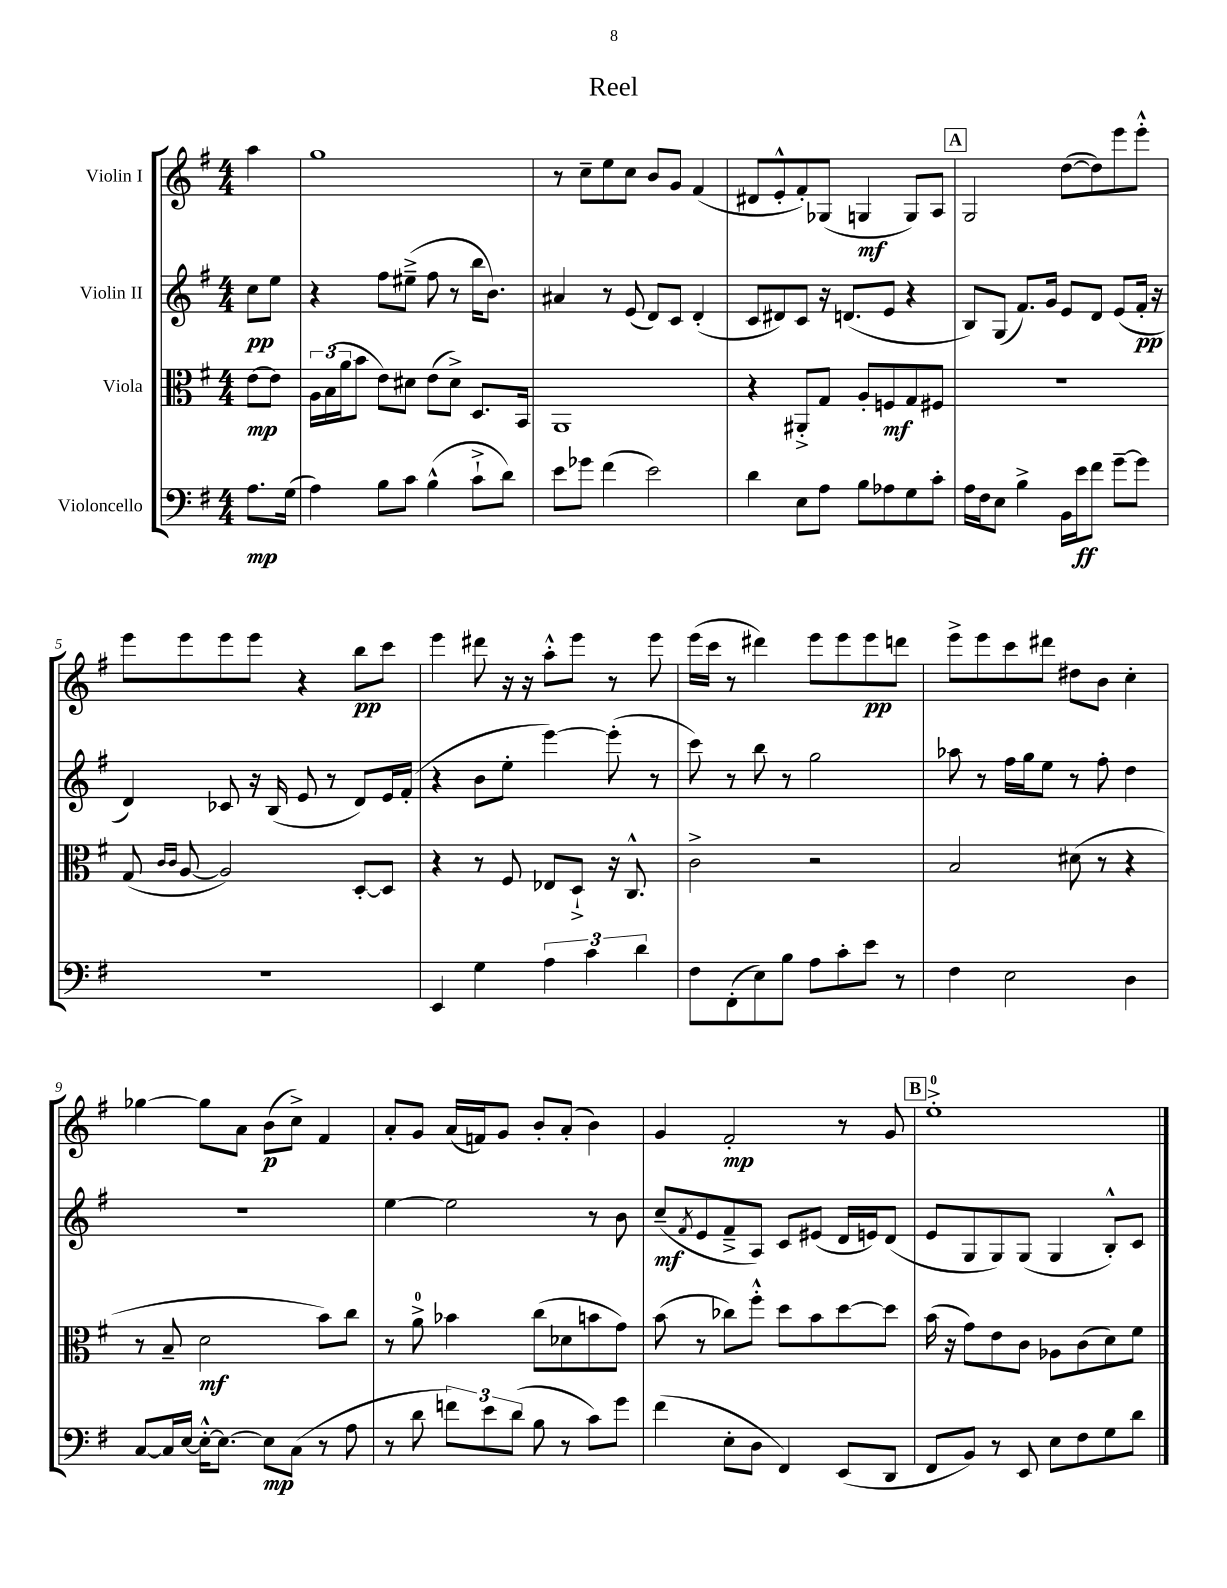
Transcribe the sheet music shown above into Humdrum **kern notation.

**kern	**dynam	**kern	**dynam	**kern	**dynam	**kern	**dynam
*part4	*part4	*part3	*part3	*part2	*part2	*part1	*part1
*staff4	*staff4	*staff3	*staff3	*staff2	*staff2	*staff1	*staff1
*I"Violoncello	*	*I"Viola	*	*I"Violin II	*	*I"Violin I	*
*clefF4	*	*clefC3	*	*clefG2	*	*clefG2	*
*k[f#]	*	*k[f#]	*	*k[f#]	*	*k[f#]	*
*M4/4	*	*M4/4	*	*M4/4	*	*M4/4	*
=	=	=	=	=	=	=	=
8.A\L	mp	[8e\L	mp	8cc\L	pp	4aa\	.
.	.	8e\J]	.	8ee\J	.	.	.
(16G\Jk	.	.	.	.	.	.	.
=1	=1	=1	=1	=1	=1	=1	=1
4A\)	.	24A\LL	.	4r	.	1gg	.
.	.	(24B\	.	.	.	.	.
.	.	24a\J	.	.	.	.	.
.	.	8b\J	.	.	.	.	.
8B\L	.	8e\L)	.	8ff#\L	.	.	.
8c\J	.	8d#X\J	.	(8ee#X~^\J	.	.	.
(4B^^\	.	(8e\L	.	8ff#\	.	.	.
.	.	8d#^\J)	.	8r	.	.	.
8c`^\L	.	8.D/L	.	16bb\KL	.	.	.
.	.	.	.	8.b\J)	.	.	.
8d\J)	.	.	.	.	.	.	.
.	.	16BB/Jk	.	.	.	.	.
=2	=2	=2	=2	=2	=2	=2	=2
8e\L	.	1AA	.	4a#X/	.	8r	.
8g-X\J	.	.	.	.	.	8cc~\L	.
(4f#\	.	.	.	8r	.	8ee\	.
.	.	.	.	(8e/	.	8cc\J	.
2e\)	.	.	.	8d/L)	.	8b/L	.
.	.	.	.	8c/J	.	8g/J	.
.	.	.	.	(4d'/	.	(4f#/	.
=3	=3	=3	=3	=3	=3	=3	=3
4d\	.	4r	.	8c/L	.	8d#X/L	.
.	.	.	.	8d#X/)	.	8e'^^/	.
8E\L	.	8AA#X'^/L	.	8c/J	.	8f#'/)	.
8A\J	.	8G/J	.	16r	.	(8G-X/J	.
.	.	.	.	(8.dn/L	.	.	.
8B\L	.	8A'/L	.	.	.	4Gn/	mf
8A-X\	.	8Fn/	mf	8e/J	.	.	.
8G\	.	8G/	.	4r	.	8G/L)	.
8c'\J	.	8F#X/J	.	.	.	8A/J	.
!!LO:REH:place=s1:t=A
=4	=4	=4	=4	=4	=4	=4	=4
16A\LL	.	1r	.	8B/L)	.	2G/	.
16F#\J	.	.	.	.	.	.	.
8E\J	.	.	.	(8G/J	.	.	.
4B^\	.	.	.	8.f#/L)	.	.	.
.	.	.	.	16g/Jk	.	.	.
16BB\LL	.	.	.	8e/L	.	([8dd\L	.
16e\J	ff	.	.	.	.	.	.
8f#\J	.	.	.	8d/J	.	8dd\])	.
[8g~\L	.	.	.	(8e/L	.	8eee\	.
8g\J]	.	.	.	16f#'/Jk	pp	8eee'^^\J	.
.	.	.	.	16r	.	.	.
!!LO:LB:g=z
=5	=5	=5	=5	=5	=5	=5	=5
1r	.	(8G/	.	4d/)	.	8eee\L	.
.	.	16qqc/LL	.	.	.	.	.
.	.	16qqc/JJ	.	.	.	.	.
.	.	[8A/	.	.	.	8eee\	.
.	.	2A/])	.	8c-X/	.	8eee\	.
.	.	.	.	16r	.	8eee\J	.
.	.	.	.	(16B/	.	.	.
.	.	.	.	8e/	.	4r	.
.	.	.	.	8r	.	.	.
.	.	[8D'/L	.	8d/L)	.	8bb\L	pp
.	.	8D/J]	.	16e/L	.	8ccc\J	.
.	.	.	.	(16f#'/JJ	.	.	.
=6	=6	=6	=6	=6	=6	=6	=6
4EE/	.	4r	.	4r	.	4eee\	.
4G\	.	8r	.	8b\L	.	8ddd#X\	.
.	.	8F#/	.	8ee'\J	.	16r	.
.	.	.	.	.	.	16r	.
6A\	.	8E-X/L	.	[4eee\)	.	8aa'^^\L	.
.	.	8D`^/J	.	.	.	8eee\J	.
6c\	.	.	.	.	.	.	.
.	.	16r	.	(8eee'\]	.	8r	.
.	.	8.C^^/	.	.	.	.	.
6d\	.	.	.	.	.	.	.
.	.	.	.	8r	.	8eee\	.
=7	=7	=7	=7	=7	=7	=7	=7
8F#\L	.	2c^\	.	8ccc\)	.	(16eee\LL	.
.	.	.	.	.	.	16ccc\JJ	.
(8FF#'\	.	.	.	8r	.	8r	.
8E\)	.	.	.	8bb\	.	4ddd#X\)	.
8B\J	.	.	.	8r	.	.	.
8A\L	.	2r	.	2gg\	.	8eee\L	.
8c'\	.	.	.	.	.	8eee\	.
8e\J	.	.	.	.	.	8eee\	pp
8r	.	.	.	.	.	8dddn\J	.
=8	=8	=8	=8	=8	=8	=8	=8
4F#\	.	2B/	.	8aa-X\	.	8eee^\L	.
.	.	.	.	8r	.	8eee\	.
2E\	.	.	.	16ff#\LL	.	8ccc\	.
.	.	.	.	16gg\J	.	.	.
.	.	.	.	8ee\J	.	8ddd#X\J	.
.	.	(8d#X\	.	8r	.	8dd#X\L	.
.	.	8r	.	8ff#'\	.	8b\J	.
4D\	.	4r	.	4dd\	.	4cc'\	.
!!LO:LB:g=z
=9	=9	=9	=9	=9	=9	=9	=9
[8C/L	.	8r	.	1r	.	[4gg-X\	.
16C/L]	.	8B~/	.	.	.	.	.
[16E/JJ	.	.	.	.	.	.	.
16E'^^\KL_	.	2d\	mf	.	.	8gg-\L]	.
8.E\J_	.	.	.	.	.	.	.
.	.	.	.	.	.	8a\J	.
8E\L]	mp	.	.	.	.	(8b\L	p
(8C\J	.	.	.	.	.	8cc^\J)	.
8r	.	8b\L)	.	.	.	4f#/	.
8A\	.	8cc\J	.	.	.	.	.
=10	=10	=10	=10	=10	=10	=10	=10
8r	.	8r	.	[4ee\	.	8a'/L	.
8d\	.	8a^\	.	.	.	8g/J	.
12fn\L)	.	4b-X\	.	2ee\]	.	(16a/LL	.
.	.	.	.	.	.	16fn/J)	.
12e\	.	.	.	.	.	.	.
.	.	.	.	.	.	8g/J	.
(12d\J	.	.	.	.	.	.	.
8B\	.	(8cc\L	.	.	.	8b'/L	.
8r	.	8d-X\	.	.	.	(8a'/J	.
8c\L)	.	8bn\	.	8r	.	4b\)	.
8g\J	.	8g\J)	.	8b\	.	.	.
=11	=11	=11	=11	=11	=11	=11	=11
(4f#\	.	(8b\	.	(8cc~/L	mf	4g/	.
.	.	.	.	8qf#/	.	.	.
.	.	8r	.	8e/	.	.	.
8E'\L	.	8cc-X\L)	.	8f#~^/	.	2f#'/	mp
8D\J	.	8ff#'^^\J	.	8A/J)	.	.	.
4FF#/)	.	8dd\L	.	8c/L	.	.	.
.	.	8b\	.	(8e#X/J	.	.	.
(8EE/L	.	[8dd\	.	16d/LL	.	8r	.
.	.	.	.	16en/J)	.	.	.
8DD/J	.	8dd\J]	.	(8d/J	.	8g/	.
!!LO:REH:place=s1:t=B
=12	=12	=12	=12	=12	=12	=12	=12
8FF#/L	.	(16b\	.	8e/L	.	1ee'^	.
.	.	16r	.	.	.	.	.
8BB/J)	.	8g\L)	.	8G/	.	.	.
8r	.	8e\	.	8G/)	.	.	.
8EE/	.	8c\J	.	(8G/J	.	.	.
8E\L	.	8A-X\L	.	4G/	.	.	.
8F#\	.	(8c\	.	.	.	.	.
8G\	.	8d\)	.	8B'^^/L)	.	.	.
8d\J	.	8f#\J	.	8c/J	.	.	.
==	==	==	==	==	==	==	==
*-	*-	*-	*-	*-	*-	*-	*-
